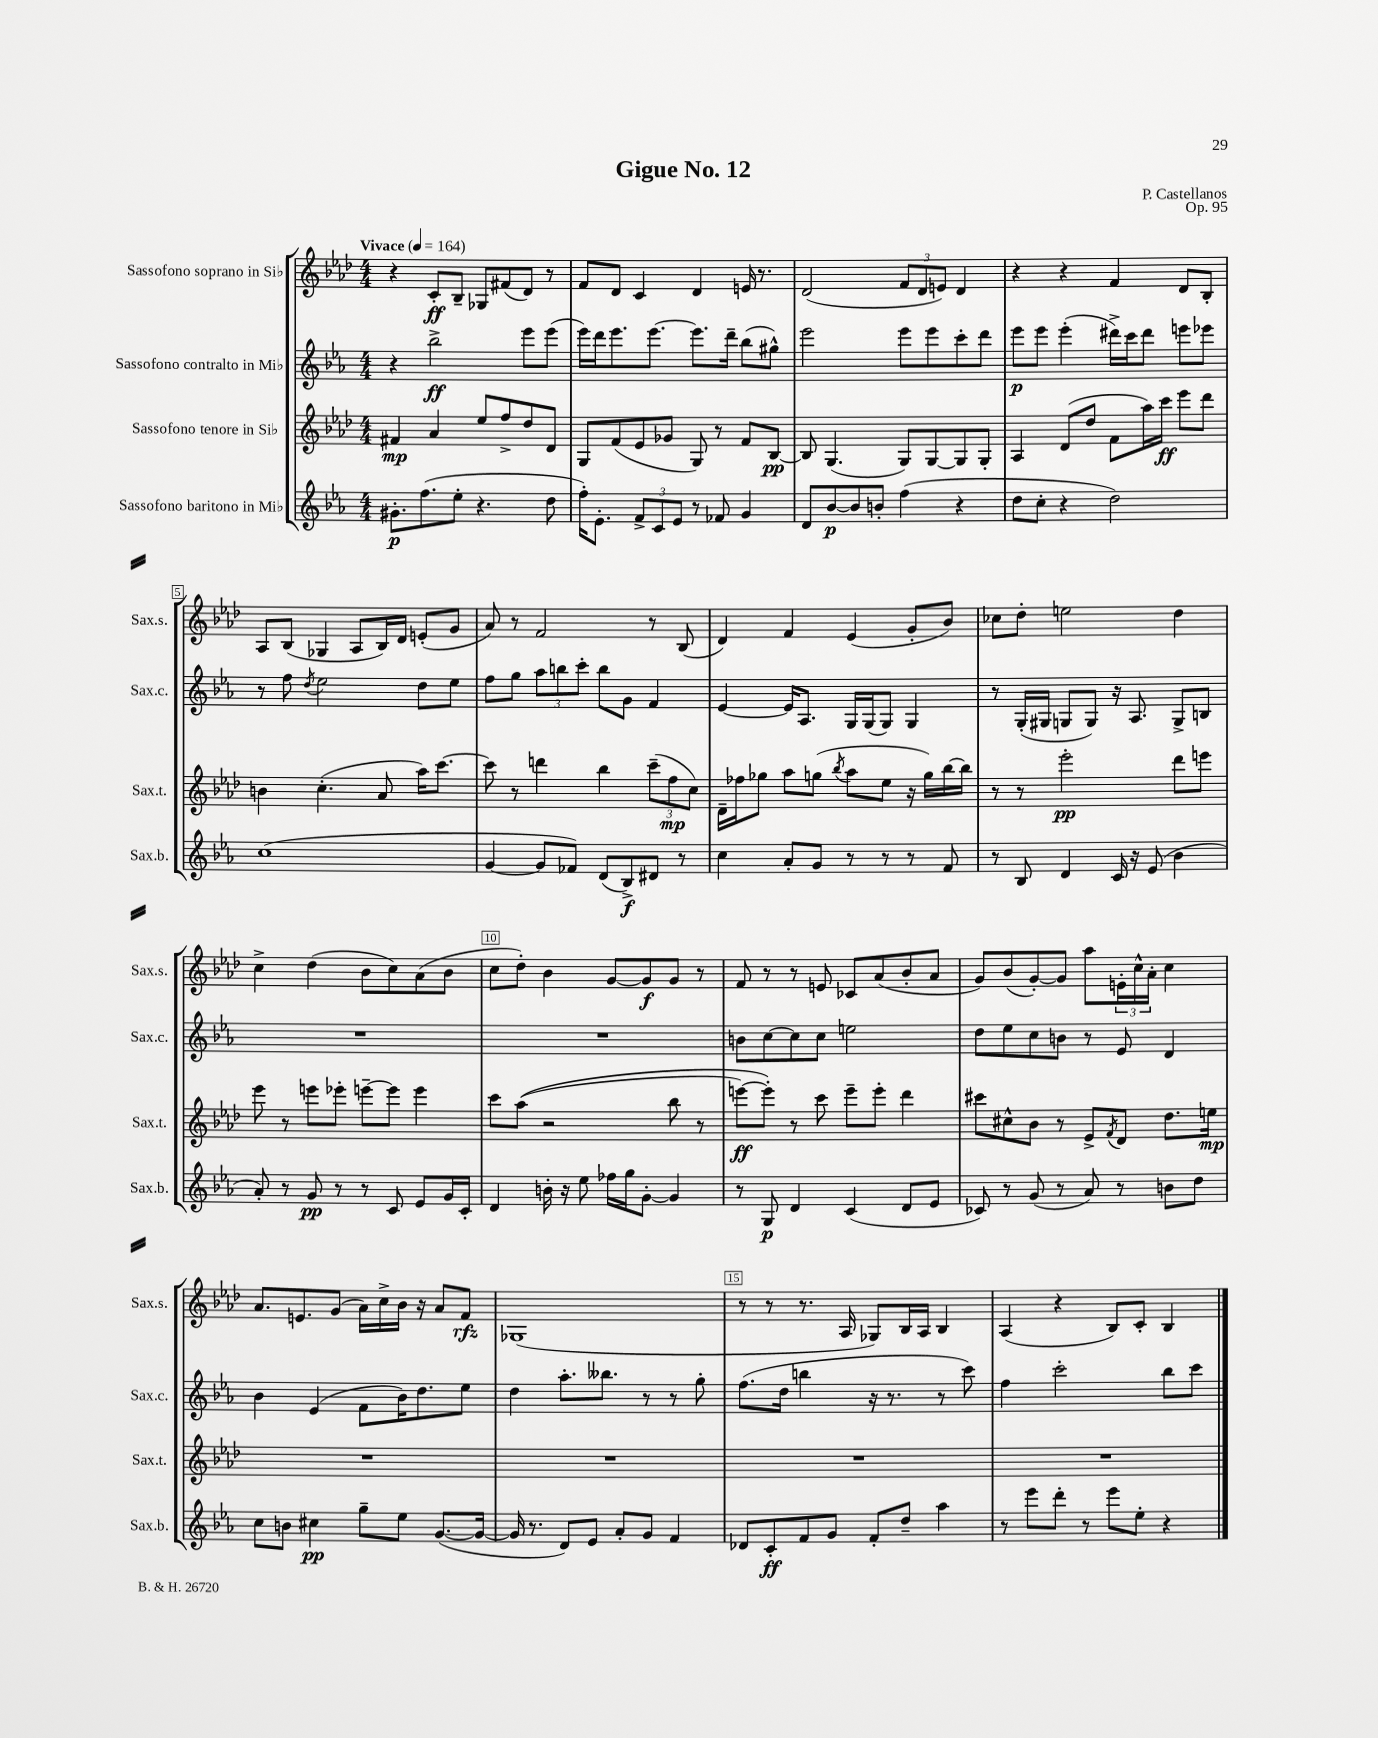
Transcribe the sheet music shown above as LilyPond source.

\header { title = "Gigue No. 12" composer = "P. Castellanos" opus = "Op. 95" }
<<
\new StaffGroup <<
\new Staff = "s0" \with { instrumentName = "Sassofono soprano in Sib" shortInstrumentName = "Sax.s." } {
    \clef treble \key aes \major \numericTimeSignature \time 4/4 \tempo "Vivace" 4 = 164
    r4 c'8-.\ff bes8-- ges8 fis'8( des'8) r8 |
    f'8 des'8 c'4 des'4 e'16 r8. |
    des'2( \tuplet 3/2 { f'8 des'8 e'8) } des'4 |
    r4 r4 f'4 des'8 bes8-. |
    aes8 bes8( ges4 aes8 bes16) des'16 e'8-.( g'8 |
    aes'8) r8 f'2 r8 bes8( |
    des'4) f'4 ees'4( g'8-. bes'8) |
    ces''8 des''8-. e''2 des''4 |
    c''4-> des''4( bes'8 c''8) aes'8( bes'8 |
    c''8 des''8-.) bes'4 g'8~ g'8\f g'8 r8 |
    f'8 r8 r8 e'8 ces'8 aes'8( bes'8-. aes'8 |
    g'8) bes'8( g'8~-.) g'8 aes''8 \tuplet 3/2 { e'16-. c''16-^ aes'16-. } c''4 |
    aes'8. e'8. g'8( aes'16) c''16-> bes'16 r16 aes'8 f'8\rfz |
    ges1( |
    r8 r8 r8. aes16 ges8) bes16 aes16 bes4 |
    aes4( r4 bes8) c'8-. bes4 \bar "|." |
}
\new Staff = "s1" \with { instrumentName = "Sassofono contralto in Mib" shortInstrumentName = "Sax.c." } {
    \clef treble \key ees \major \numericTimeSignature \time 4/4
    r4 bes''2->\ff ees'''8 ees'''8( |
    ees'''16) d'''16 ees'''8. ees'''8.~ ees'''8. d'''16-- bes''8( gis''8-^) |
    ees'''2 ees'''8 ees'''8 c'''8-. d'''8 |
    ees'''8\p ees'''8 ees'''4-.( dis'''16->) c'''16 dis'''8 e'''8 ees'''8 |
    r8 f''8 \acciaccatura { d''8 } ees''2 d''8 ees''8 |
    f''8 g''8 \tuplet 3/2 { aes''8 b''8 c'''8-. } b''8 g'8 f'4 |
    ees'4~ ees'16 aes8. g16 g16( g8) g4 |
    r8 g16-.( gis16 g8 g8) r16 aes8. g8-> b8 |
    R1 |
    R1 |
    b'8 c''8~ c''8 c''8 e''2 |
    d''8 ees''8 c''8 b'8 r8 ees'8 d'4 |
    bes'4 ees'4( f'8 bes'16) d''8. ees''8 |
    d''4 aes''8.-. beses''8. r8 r8 g''8-. |
    f''8.( d''16 b''4 r16 r8. r8 c'''8) |
    f''4 c'''2-. bes''8 c'''8 \bar "|." |
}
\new Staff = "s2" \with { instrumentName = "Sassofono tenore in Sib" shortInstrumentName = "Sax.t." } {
    \clef treble \key aes \major \numericTimeSignature \time 4/4
    fis'4\mp aes'4 ees''8 f''8-> des''8 des'8 |
    g8 f'8( ees'8 ges'8 g8) r8 f'8 bes8~\pp |
    bes8 g4.( g8) g8~ g8 g8-. |
    aes4 des'8( des''8 f'8 aes''16) c'''16\ff ees'''8 des'''8 |
    b'4 c''4.-.( aes'8 aes''16) c'''8.~ |
    c'''8 r8 d'''4 bes''4 \tuplet 3/2 { c'''8--( f''8\mp c''8) } |
    des'16-- fes''16 ges''8 aes''8 g''8( \acciaccatura { bes''8 } aes''8 ees''8 r16 g''16) bes''16~ bes''16 |
    r8 r8 ees'''2-.\pp des'''8 e'''8 |
    ees'''8 r8 e'''8 ees'''8-. e'''8~-- e'''8 e'''4 |
    c'''8 aes''8(\( r2 bes''8 r8 |
    e'''8~\ff) e'''8-.\) r8 c'''8 e'''8-- e'''8-. des'''4 |
    cis'''8 cis''8-^ bes'8 r8 ees'8-> \acciaccatura { f'8 } des'8 des''8. e''16\mp |
    R1 |
    R1 |
    R1 |
    R1 \bar "|." |
}
\new Staff = "s3" \with { instrumentName = "Sassofono baritono in Mib" shortInstrumentName = "Sax.b." } {
    \clef treble \key ees \major \numericTimeSignature \time 4/4
    gis'8.-.\p f''8.( ees''8-. r4. d''8 |
    f''16-.) ees'8.-. \tuplet 3/2 { f'8-> c'8 ees'8 } r8 fes'8 g'4 |
    d'8 bes'8~\p bes'8 b'8-. f''4( r4 |
    d''8 c''8-. r4 d''2) |
    c''1( |
    g'4~ g'8 fes'8) d'8( bes8->\f) dis'8 r8 |
    c''4 aes'8-. g'8 r8 r8 r8 f'8 |
    r8 bes8 d'4 c'16 r16 ees'8( bes'4 |
    aes'8-.) r8 g'8\pp r8 r8 c'8 ees'8 g'16 c'16-. |
    d'4 b'16-. r16 ees''8 fes''16 g''16 g'8~-. g'4 |
    r8 g8\p d'4 c'4( d'8 ees'8 |
    ces'8) r8 g'8( r8 aes'8) r8 b'8 d''8 |
    c''8 b'8 cis''4\pp g''8-- ees''8 g'8.~( g'16~ |
    g'16 r8. d'8) ees'8 aes'8-. g'8 f'4 |
    des'8 c'8-.\ff f'8 g'8 f'8-. d''8-- aes''4 |
    r8 ees'''8 d'''8-. r8 ees'''8 ees''8-. r4 \bar "|." |
}
>>
>>
\layout { \context { \Score \override BarNumber.break-visibility = ##(#f #t #t) barNumberVisibility = #(every-nth-bar-number-visible 5) \override BarNumber.stencil = #(make-stencil-boxer 0.1 0.3 ly:text-interface::print) } }
